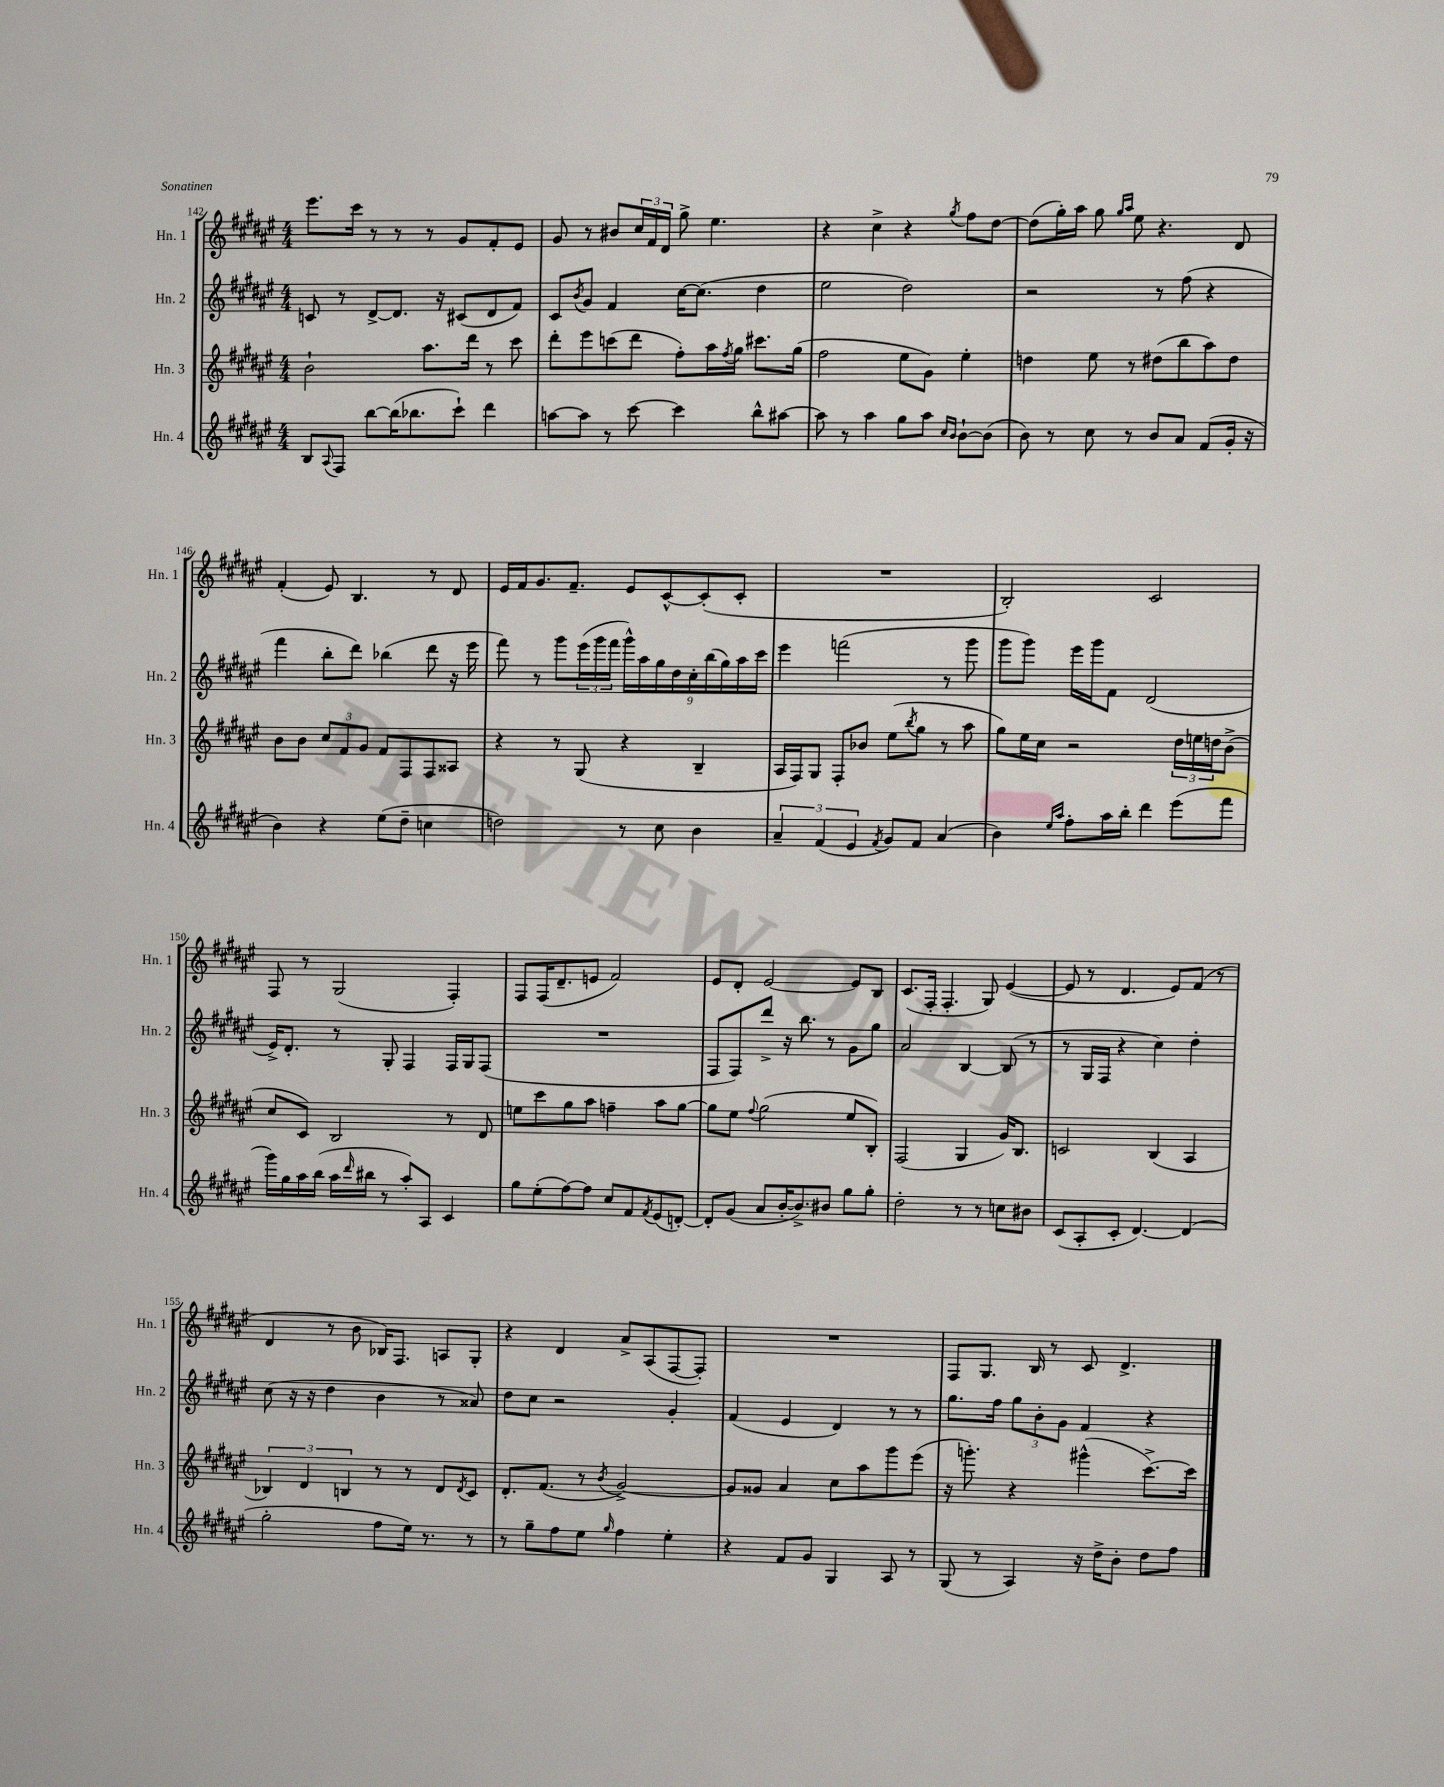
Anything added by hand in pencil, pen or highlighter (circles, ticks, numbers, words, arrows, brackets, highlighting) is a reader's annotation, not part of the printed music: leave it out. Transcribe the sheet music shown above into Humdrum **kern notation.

**kern	**kern	**kern	**kern
*staff4	*staff3	*staff2	*staff1
*clefG2	*clefG2	*clefG2	*clefG2
*k[f#c#g#d#a#e#]	*k[f#c#g#d#a#e#]	*k[f#c#g#d#a#e#]	*k[f#c#g#d#a#e#]
*M4/4	*M4/4	*M4/4	*M4/4
8B	2b`	8c	8.eee#
8qqA#	.	.	.
8F#	.	8r	.
.	.	.	16ccc#
[8bb	.	[8d#^	8r
(16bb]	.	8.d#]	8r
8.bb-	.	.	.
.	8.aa#	.	8r
.	.	16r	.
8ccc#`)	.	(8c#	8g#
.	16ddd#	.	.
4ddd#	8r	8d#	8f#'
.	8ccc#	8f#)	8e#
=	=	=	=
[8aa	8ddd#'	8c#	8g#
.	.	8qb	.
8aa]	8eee#	8g#	8r
8r	(8ccc	4f#	8b#
[8ccc#	8ddd#	.	24cc#
.	.	.	24f#
.	.	.	24d#
4ccc#]	8ff#')	[16cc#	8gg#^
.	.	(8.cc#]	.
.	16aa#	.	4.ee#
.	8qff#	.	.
.	16gg#	.	.
8bb^^	8.ccc#	4dd#	.
[8aa#	.	.	.
.	(16gg#	.	.
=	=	=	=
8aa#]	2ff#	2ee#	4r
8r	.	.	.
4aa#	.	.	4cc#^
8gg#	8ee#	2dd#)	4r
8aa#	8g#)	.	.
16qqcc#	.	.	.
16qqb	.	.	8qgg#
[8b`	4ee#'	.	8ff#
(8b]	.	.	[8dd#
=	=	=	=
8b)	4dd	2r	(8dd#]
8r	.	.	16gg#')
.	.	.	16aa#
8cc#	8ee#	.	8gg#
.	.	.	16qqgg#
.	.	.	16qqaa#
8r	8r	.	8ee#
8b	(8dd#	8r	4.r
8a#	8bb	(8ff#	.
(8f#	8aa#)	4r	.
16g#'	8dd#	.	8d#
16r	.	.	.
=	=	=	=
4b)	8b	4fff#	(4f#'
.	8b	.	.
4r	12cc#	8bb'	8e#)
.	12f#	.	.
.	.	8ddd#)	4.B
.	12g#	.	.
(8ee#	8f#	(4bb-	.
8dd#~	8F#	.	.
4cc	8F#	8ddd#	8r
.	8A##	16r	8d#
.	.	16eee#	.
=	=	=	=
2dd)	4r	8fff#)	16e#
.	.	.	16f#
.	.	8r	8.g#
.	8r	8ggg#	.
.	.	.	8.f#~
.	(8G#	(24eee#	.
.	.	24ggg#	.
.	.	24fff#	.
8r	4r	18ggg#^^)	8e#
.	.	18aa#	.
.	.	18gg#	.
8cc#	.	.	[8c#^^
.	.	18dd#	.
.	.	18cc#'	.
4b	4B~	.	(8c#']
.	.	(18bb	.
.	.	18gg#)	.
.	.	.	8c#'
.	.	18aa#	.
.	.	18ccc#	.
=	=	=	=
6a#~	16A#	4eee#	1r
.	16F#)	.	.
.	8G#	.	.
(6f#	.	.	.
.	8F#'	(2fff	.
6e#	.	.	.
.	8b-	.	.
8qf#	.	.	.
8g#)	(8ee#	.	.
.	8qbb	.	.
8f#	8gg#	.	.
(4a#	8r	8r	.
.	8aa#	8ggg#	.
=	=	=	=
4b)	8gg#)	8ggg#	2B')
.	16ee#	8ggg#)	.
.	16cc#	.	.
16qqee#	.	.	.
16qqaa#	.	.	.
8ff#'	2r	16eee#	.
.	.	16ggg#	.
16aa#	.	8f#	.
16bb'	.	.	.
4ddd#	.	(2d#	2c#
(8eee#	24dd#	.	.
.	24ee	.	.
.	24dd	.	.
8fff#	(8b^	.	.
=	=	=	=
16ggg#)	8cc#	16e#^)	8F#
16gg#	.	8.d#'	.
16aa#	8c#)	.	8r
(16bb	.	.	.
16aa#	2B	8r	(2G#
16qqddd#	.	.	.
16bb#	.	.	.
8r	.	8G#'	.
8aa#')	.	4F#	.
8A#	.	.	.
4c#	8r	16F#	4F#')
.	.	16G#	.
.	8d#	(8F#	.
=	=	=	=
8gg#	8ee	1r	8F#
(8ee#'	8ccc#	.	(16F#
.	.	.	8.d#~
[8ff#)	8gg#	.	.
8ff#]	8aa#	.	8e
8cc#	4ff~	.	2f#)
8f#	.	.	.
8qf#	.	.	.
(8e#	8aa#	.	.
[8d')	[8gg#	.	.
=	=	=	=
8d']	8gg#]	8F#	8e#
(8g#	8ee#	8F#)	8d#'
.	8qqff#	.	.
8a#	(2gg#	8ddd#^	[2e#
[16b'	.	16r	.
8.b^])	.	8.bb	.
8b#	.	8r	.
8gg#	8ee#	8g#	8e#]
8gg#'	8B')	8gg#	8B
=	=	=	=
2dd#'	(2F#	2a#	(8.c#
.	.	.	16F#'
.	.	.	4.F#'
8r	4G#	[4B	.
8r	.	.	8G#)
8cc	16g#)	(8B]	([4e#
.	8.B	.	.
8b#	.	8r	.
=	=	=	=
(8c#	2c	8r	8e#]
8A#'	.	16G#	8r
.	.	16F#	.
8c#'	.	4r	4.d#
[4.d#)	.	.	.
.	(4B	4cc#)	.
.	.	.	8e#)
(4d#]	4A#	4dd#'	(8f#
.	.	.	8r
=	=	=	=
2gg#'	6B-)	(8cc#	4d#
.	.	16r	.
.	6d#	.	.
.	.	16r	.
.	.	4dd#	8r
.	6B	.	.
.	.	.	8b
8ff#	8r	4b	16B-)
.	.	.	8.F#
16ee#)	8r	.	.
8.r	.	.	.
.	8d#	8r	8A
.	8qd#	.	.
8r	8c#	8a##)	8G#'
=	=	=	=
8r	8.d#'	8dd#	4r
8gg#~	.	8cc#	.
.	(8.f#	.	.
8ff#	.	2r	4d#
8ee#	8r	.	.
16qqgg#	8qb	.	.
4ff#	[2g#^)	.	8a#^
.	.	.	(8A#
4ee#'	.	4g#'	[8F#
.	.	.	8F#'])
=	=	=	=
4r	8g#]	(4f#	1r
.	8g##	.	.
8f#	4a#	4e#	.
8g#	.	.	.
4G#	8cc#	4d#)	.
.	8aa#	.	.
8A#	8ggg#	8r	.
8r	(8eee#	8r	.
=	=	=	=
(8G#	16r	8.gg#	8F#
.	8.ggg')	.	.
8r	.	.	8.G#
.	.	16ff#	.
4A#)	4r	12gg#	.
.	.	.	16B
.	.	12b'	.
.	.	.	8r
.	.	12g#	.
16r	(4ggg#^^	4f#	8c#
16dd#^	.	.	.
8b'	.	.	4.d#^
8dd#	[8.ccc#^)	4r	.
8ff#	.	.	.
.	16ccc#]	.	.
==	==	==	==
*-	*-	*-	*-
